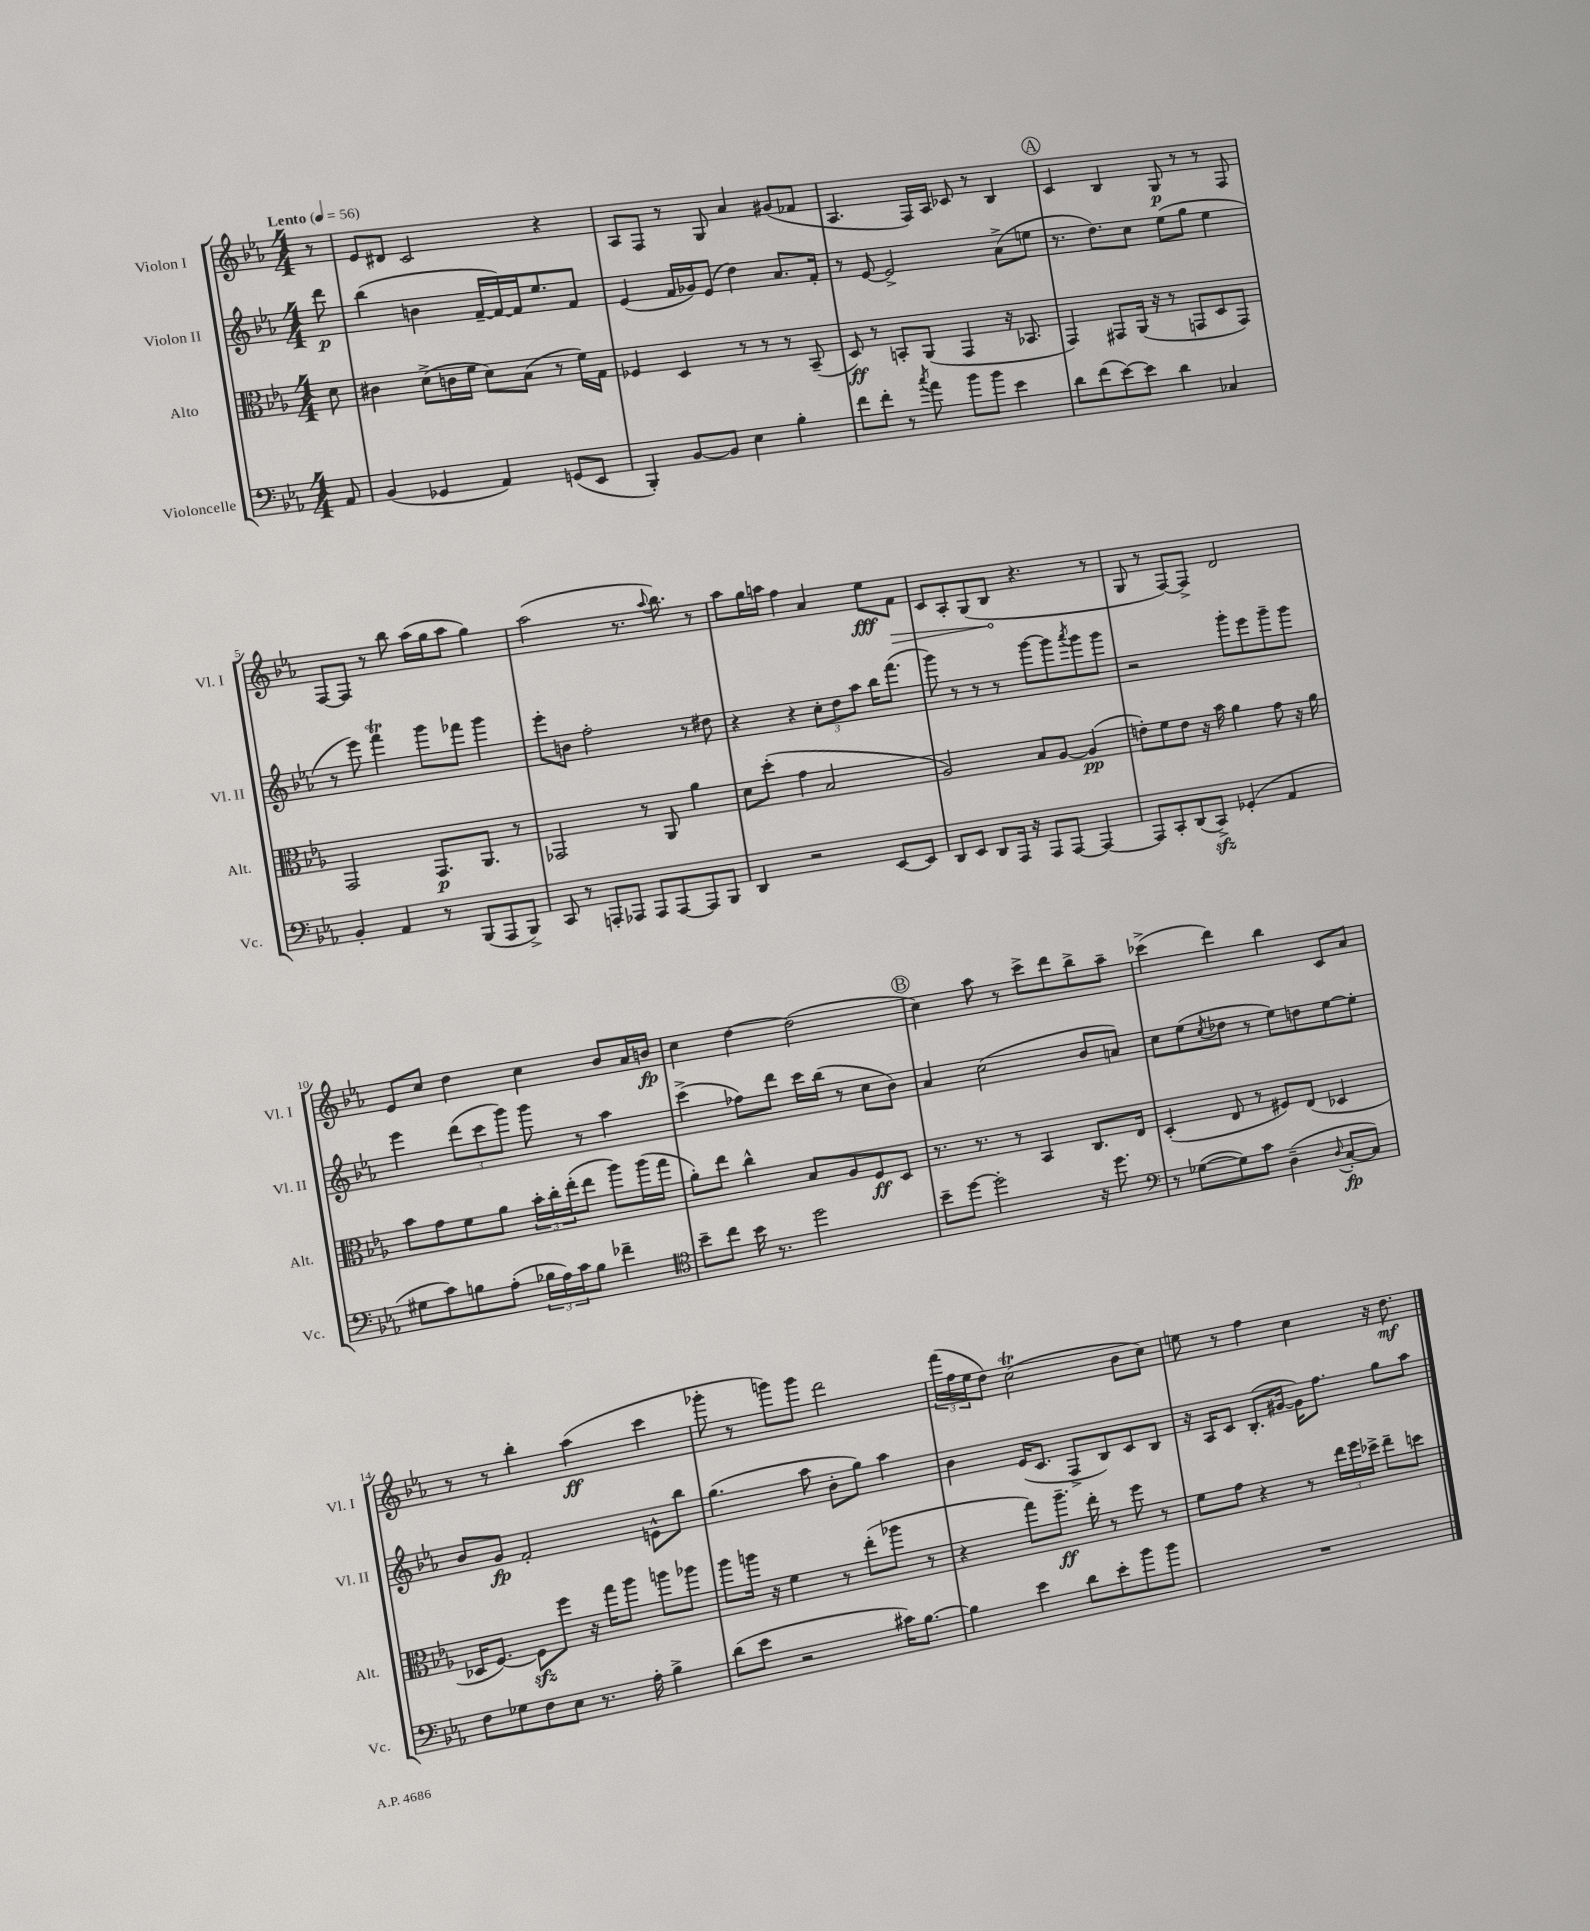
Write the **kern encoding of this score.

**kern	**kern	**kern	**kern
*staff4	*staff3	*staff2	*staff1
*clefF4	*clefC3	*clefG2	*clefG2
*k[b-e-a-]	*k[b-e-a-]	*k[b-e-a-]	*k[b-e-a-]
*M4/4	*M4/4	*M4/4	*M4/4
*MM56	*MM56	*MM56	*MM56
8AA-/	8d\	8ddd\	8r
=	=	=	=
(4BB-/	4c#\	(4bb-\	8e-/L
.	.	.	8d#/J
4GG-/	(8d^\L	4b\	2c/
.	16c\L	.	.
.	16f\JJ	.	.
4AA-/)	8d\L)	[16f~/LL	.
.	.	16f/_)	.
.	(8B-\J	16f/]J	.
.	.	8.ee-/	.
(8GG/L	8r	.	4r
8EE-/J	16f\LL)	8f/J	.
.	16G\JJ	.	.
=	=	=	=
4BBB-'/)	4F-/	(4e-/	8A-/L
.	.	.	8F/J
[8BB-/L	4D/	16f/LL	8r
.	.	16g-/J)	.
8BB-/]J	.	(8e-/J	8G/
4E-\	8r	4dd\)	4a-/
.	8r	.	.
4B-'\	8r	8.a-/L	(8g#/L
.	(8BB-~/	.	8f-/J
.	.	16f'/Jk	.
=	=	=	=
8f\L	8D/)	8r	4.A-/
8f'\J	8r	[8e-/	.
8r	8BB'/L	2e-^/]	.
8qcc/	.	.	.
8a-\	(8AA-/J	.	16F/LL)
.	.	.	16A-/JJ
8b-\L	4GG/	.	8c-/
8b-\J	.	.	8r
4e-\	16r	(8a-^\L	4B-/
.	8.BB-/	.	.
.	.	8ee\J	.
=	=	=	=
8d\L	4GG/)	8.r	4c/
(8f\	.	.	.
.	.	8.dd\L)	.
[8e-\)	8GG#/L	.	4B-/
8e-\]J	(16AA-/Jk	8cc\J	.
.	16r	.	.
4d\	8r	(8ee-\L	8G/
.	8GG/L	8gg\J	8r
4C-/	8D/	4ee-\	8r
.	8GG/J)	.	8F/
=	=	=	=
4BB-'/	2GG/	8r	[8F/L
.	.	8eee-\)	8F/]J
4AA-/	.	4fff\	8r
.	.	.	8bb-\
8r	8.GG/L	8ggg\L	(16aa-\LL
.	.	.	16gg\J
(8BBB-/L	.	8fff-\J	8aa-\J
.	8.AA-/J	.	.
8AAA-/	.	4ggg\	4gg\)
8BBB-^/J)	8r	.	.
=	=	=	=
8CC/	2GG-/	8eee-'\L	(2aa-\
8r	.	8b\J	.
8AAA'/L	.	2ff'\	.
8AAA-/J	.	.	.
8AAA-/L	8r	.	8.r
[8AAA-/	8AA-/	.	.
.	.	.	8qqaa-/
.	.	.	8.bb-\)
8AAA-/]	4a-\	8r	.
8BBB-/J	.	8dd#\	8r
=	=	=	=
4DD/	8d\L	4r	8aa-\L
.	(8dd'\J	.	16gg\L
.	.	.	16aa\JJ
2r	4g\	4r	4ff\
.	2B-/	12cc'\L	4a-/
.	.	12dd\	.
.	.	12aa-\J	.
[8EE-/L	.	16bb-\LK	8ee-\L
.	.	(8.fff\J	.
8EE-/]J	.	.	8f\J
=	=	=	=
8DD/L	2A-/)	8ggg\)	8c/L
8EE-/J	.	8r	8A-'/
8DD/L	.	8r	(8G/
16AAA-/Jk	.	8r	8B-/J
16r	.	.	.
8AAA-/L	8B-/L	[8ggg\L	4.r
[8AAA-/J	[8A-/J	8ggg\]	.
.	.	8qaaa-/	.
4AAA-/_	(4A-/]	8ggg\	.
.	.	8ggg\J	8r
=	=	=	=
8AAA-/]L	8e'\L)	2r	8G/
8CC'/	8f\	.	8r
(8DD/	8e\J	.	[8F/L)
8CC^/J)	16r	.	8F^/]J
.	16b-\	.	.
(4GG-'/	4a-\	8ggg'\L	2d/
.	.	8eee-\	.
4AA-/	8g\	8ggg~\	.
.	16r	8ggg\J	.
.	16a-\	.	.
=	=	=	=
8G#\L	8b-\L	4eee-\	8e-/L
8c\)	8g\	.	8cc/J
8B\	8f\	(12ddd\L	4dd\
.	.	12ccc\	.
(8A-'\J	8a-\J	.	.
.	.	12ggg\J)	.
24B-\LL	24b-'\LL	8ggg\	4cc\
24A-\)	24cc'\	.	.
24c\J	(24ee-'\J	.	.
8B-\J	8ee-\J	8r	.
4f-~\	8aa-\L)	4aa-\	8b-/L
.	(16aa-\L	.	16a-/L
.	16gg\JJ	.	16b/JJ
=	=	=	=
*clefC4	*	*	*
8b-~\L	8a-'\L)	(4ccc^\	4cc\
8cc\J	8ee-\J	.	.
16b-\	4cc^^\	8ff-\L)	[4dd\
8.r	.	.	.
.	.	8ddd\J	.
2dd\	8B-/L	16ccc\LL	(2dd\]
.	.	(16bb-\JJ	.
.	8A-/	8r	.
.	8F/	8cc\L	.
.	8D/J	8b-\J)	.
=	=	=	=
8b-~\L	8.r	4a-/	4cc\)
[8dd\J	.	.	.
.	8.r	.	.
2dd'\]	.	(2cc\	8aa-\
.	8r	.	8r
.	4BB-/	.	8ccc^\L
.	.	.	8ddd\
16r	8.C/L	8b-/L	8bb-^\
8.dd\	.	.	.
.	.	8a/J)	8aa-~\J
.	16E-/Jk	.	.
=	=	=	=
*clefF4	*	*	*
8r	(4D'/	8cc\L	(4ccc-^\
([8G-\L	.	(8ee-\	.
.	.	8qcc/	.
8G-\])	8E-/	8dd-\J	4ddd\)
8c\J	8r	8r	.
(4D~\	8F#/L)	8ee-\L)	4bb-\
.	(8E-/J	8dd\	.
8qqD/	.	.	.
[8C'/L	4D-/	[8ee-\	8c/L
8C/]J)	.	8ee-'\]J	8a-/J
=	=	=	=
8F\L	16D-/LK	8b-/L	8r
.	[8.F/J)	.	.
8G-\	.	8g/J	8r
8F\	8F\]L	2f'/	4bb-'\
8E-\J	8ff\J	.	.
8.r	16r	.	(4aa-\
.	16gg\LK	.	.
.	8aa-\J	.	.
16A-'\	.	.	.
4B-^\	8aa\L	8e^^\L	4ccc\
.	8aa-\J	8bb-\J	.
=	=	=	=
(8d\L	8aa-\L	(4.gg\	8ggg-'\
8e-\J	16aa\Jk	.	8r
.	16r	.	.
2r	4f\	.	8ggg\L)
.	.	8aa-\	8ggg\J
.	8r	8b-'\L	2ddd\
.	(8ee-'\L	8gg\J)	.
16c#\LK)	8aa-\J	4aa-\	.
[8.B-\J	.	.	.
.	8r	.	.
=	=	=	=
4B-\]	4r	4b-\	(24fff\LL
.	.	.	24ff\
.	.	.	24ee-\J
.	.	.	8dd\J)
4e-\	8gg\L)	(16e-/LK	(2cc\
.	.	8.c/J	.
.	8.aa-~\J	.	.
8d\L	.	8F^/L	.
.	16ee-'\	.	.
8e-'\	8r	8B-/)	.
8b-\	8ff\	8c/	8b-\L
8b-\J	8r	8B-/J	8cc\J)
=	=	=	=
1r	8f\L	16r	8ee\
.	.	16A-/LK	.
.	8g\J	8c/J	8r
.	4r	(8.B-'/L	4ff\
.	.	[16g#/Jk	.
.	8r	16g#\]LK)	4cc\
.	.	8.ff\J	.
.	24ee-\LL	.	.
.	24ff\	.	.
.	24dd-^\JJ	.	.
.	8ee-~\L	8gg\L	16r
.	.	.	8.dd\
.	8dd\J	8aa-\J	.
==	==	==	==
*-	*-	*-	*-
